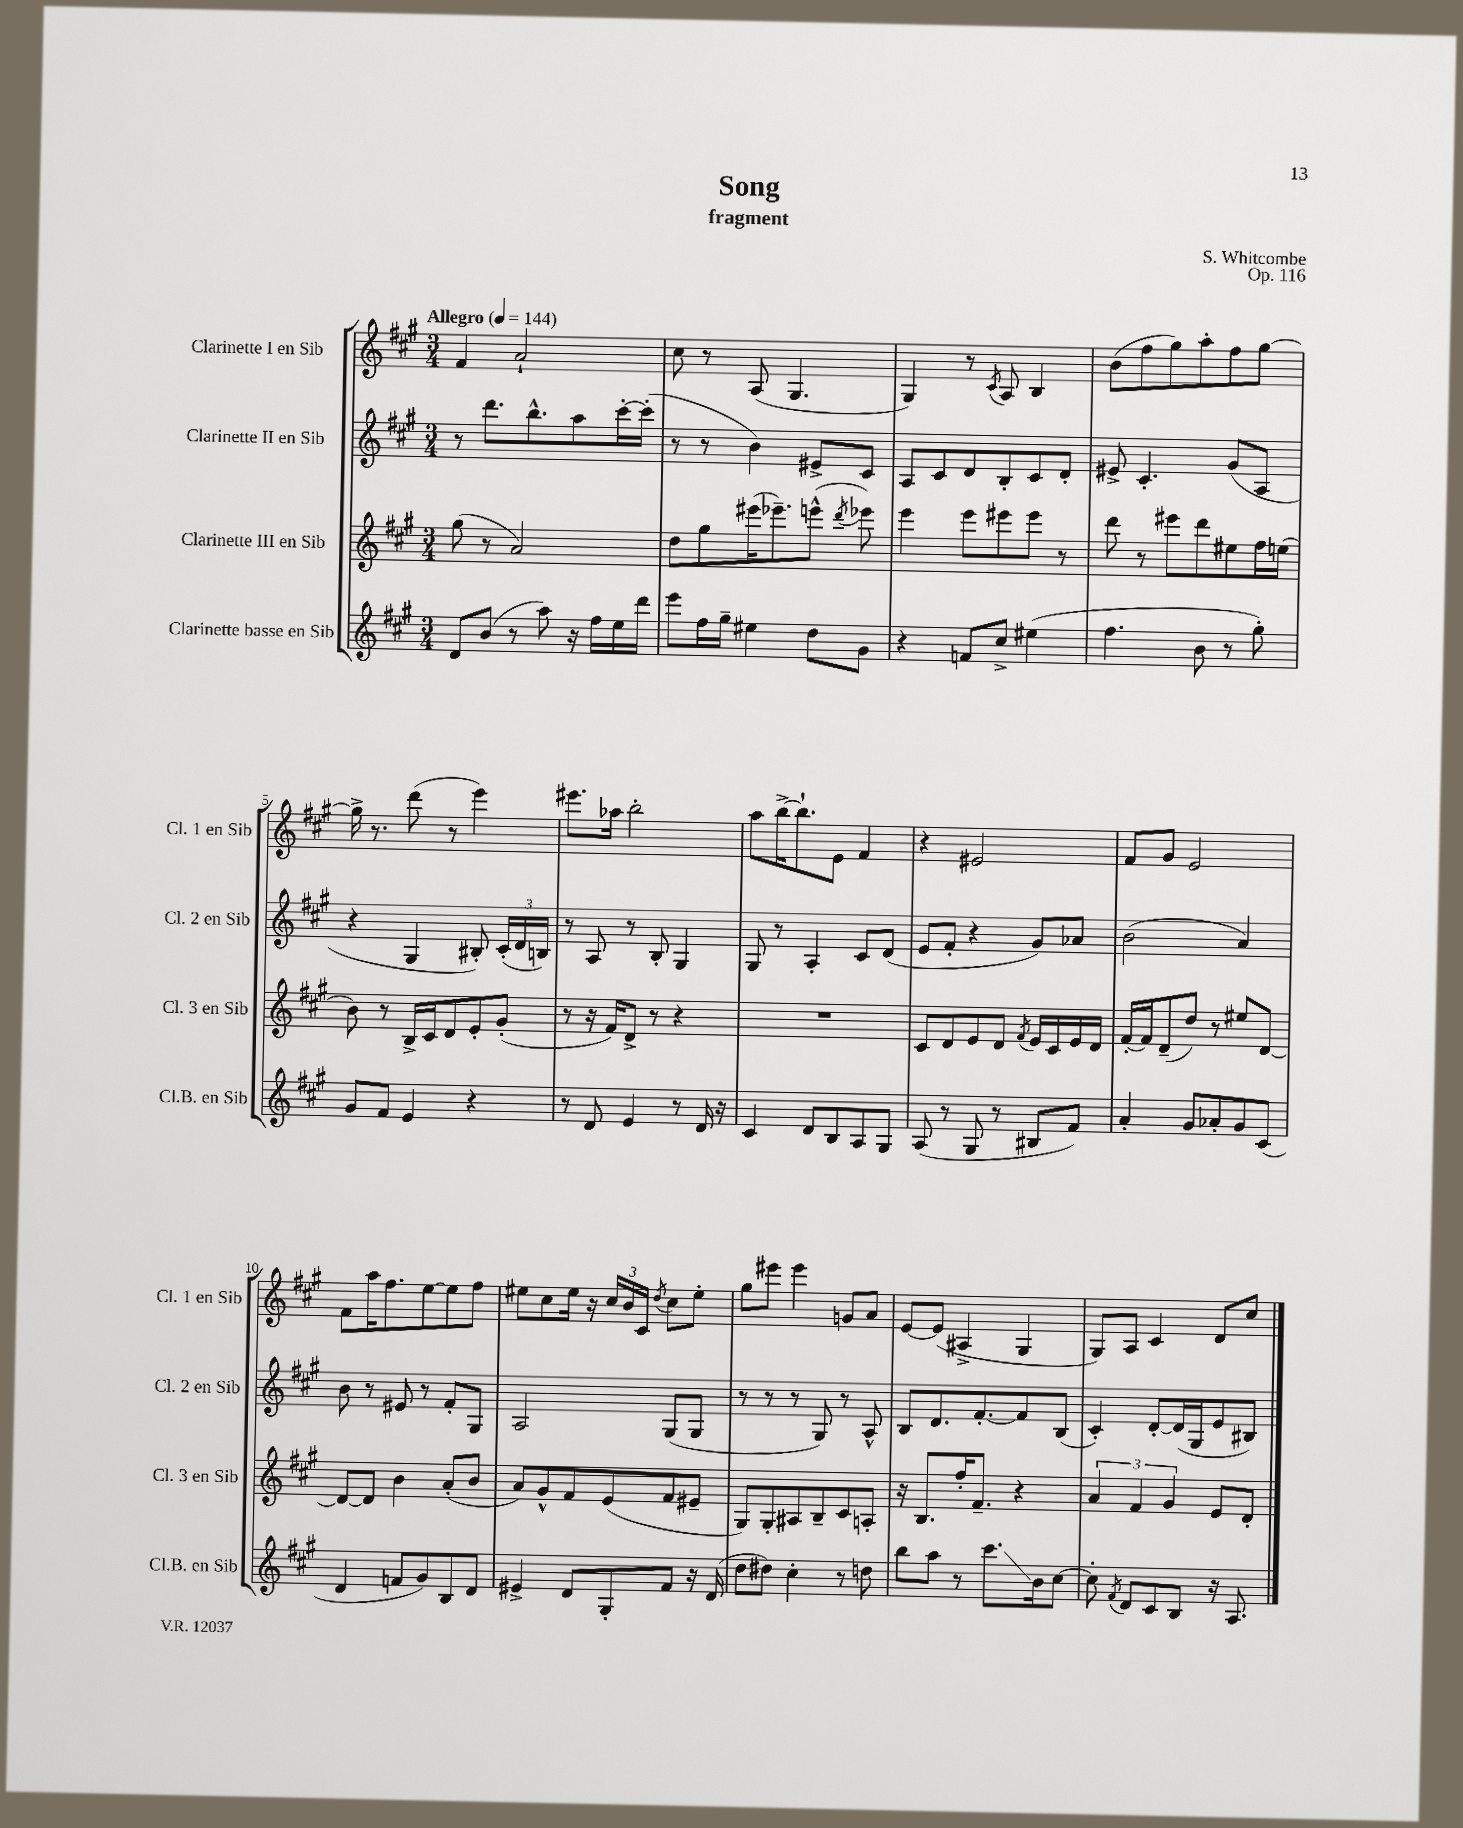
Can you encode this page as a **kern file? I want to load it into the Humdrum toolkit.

**kern	**kern	**kern	**kern
*staff4	*staff3	*staff2	*staff1
*clefG2	*clefG2	*clefG2	*clefG2
*k[f#c#g#]	*k[f#c#g#]	*k[f#c#g#]	*k[f#c#g#]
*M3/4	*M3/4	*M3/4	*M3/4
*MM144	*MM144	*MM144	*MM144
8d	(8gg#	8r	4f#
(8b	8r	8.ddd	.
8r	2a)	.	2a`
.	.	8.bb^^	.
8aa)	.	.	.
16r	.	8aa	.
16ff#	.	.	.
16ee	.	[16ccc#'	.
16ddd	.	(16ccc#']	.
=	=	=	=
8eee	8dd	8r	8cc#
16ff#	8gg#	8r	8r
16gg#~	.	.	.
4ee#	(16eee#	4b)	(8A
.	8.eee-~)	.	.
.	.	.	4.G#
8dd	(8eee^^	8e#^	.
.	8qddd	.	.
8g#	8eee-)	8c#	.
=	=	=	=
4r	4eee	8A	4G#)
.	.	8c#	.
8f	8eee	8d	8r
.	.	.	8qc#
8cc#^	8eee#	8B'	8A
(4ee#	8eee#	8c#	4B
.	8r	8d'	.
=	=	=	=
4.ff#	8ddd	8e#^	(8b
.	8r	4.c#'	8ff#
.	8eee#	.	8gg#)
8b	8ddd	.	8aa'
8r	8ee#	(8g#	8ff#
8gg#')	16ff#	8A	[8gg#
.	(16ee	.	.
=	=	=	=
8g#	8b)	4r	16gg#^]
.	.	.	8.r
8f#	8r	.	.
4e	16B^	4G#	(8ddd
.	16c#	.	.
.	8d	.	8r
4r	8e'	8B#')	4eee)
.	(8g#'	(24c#'	.
.	.	24d	.
.	.	24B)	.
=	=	=	=
8r	8r	8r	8.eee#
8d	16r	8A	.
.	16f#)	.	16aa-
4e	8d^	8r	2bb'
.	8r	8B'	.
8r	4r	4G#	.
16d	.	.	.
16r	.	.	.
=	=	=	=
4c#	2.r	8G#	8aa
.	.	8r	[16bb^
.	.	.	8.bb`]
8d	.	4A'	.
8B	.	.	8e
8A	.	8c#	4f#
8G#	.	(8d	.
=	=	=	=
(8A	8c#	8e	4r
8r	8d	8f#'	.
8G#	8e	4r	2e#
8r	8d	.	.
.	8qf#	.	.
8B#	16e	8g#)	.
.	16c#	.	.
8f#)	16e	8a-	.
.	16d	.	.
=	=	=	=
4a'	[16f#'	(2b	8f#
.	16f#]	.	.
.	(8d~	.	8g#
8g#	8dd)	.	2e
8a-'	8r	.	.
8g#	8ee#	4a)	.
(8c#	[8d	.	.
=	=	=	=
4d	8d_	8b	8f#
.	8d]	8r	16aa
.	.	.	8.ff#
8f	4b	8e#	.
8g#)	.	8r	[8ee
8B	(8a'	8f#'	8ee]
8d	8b	8G#	8ff#
=	=	=	=
4e#^	8a)	2A	8ee#
.	8g#^^	.	8cc#
8d	8f#	.	16ee#
.	.	.	16r
8G#'	(8e	.	24cc#
.	.	.	24b
.	.	.	24c#
.	.	.	8qdd
8f#	8f#	(8G#	8cc#
16r	8e#~	8G#	8ee#'
(16d	.	.	.
=	=	=	=
8dd	8G#)	8r	8gg#
8dd#)	8G#'	8r	8eee#
4cc#'	8A#	8r	4eee#
.	8B~	8G#)	.
8r	8c#	8r	8g
8dd	8A'	8A^^	8a
=	=	=	=
8bb	16r	8B	[8e
.	8.B	.	.
8aa	.	8.d	(8e]
8r	16ff#'	.	4A#^
.	8.f#~	[8.f#'	.
8.ccc#	.	.	.
.	4r	8f#]	4G#
16b	.	.	.
[8cc#	.	(8B	.
=	=	=	=
8cc#']	6a	4c#')	8G#)
8qf#	.	.	.
8d	.	.	8A
.	6f#	.	.
8c#	.	[8d'	4c#
.	6g#	.	.
8B	.	(16d]	.
.	.	16G#	.
16r	8e	8e	8d
8.A	.	.	.
.	8d'	8B#)	8cc#
==	==	==	==
*-	*-	*-	*-
